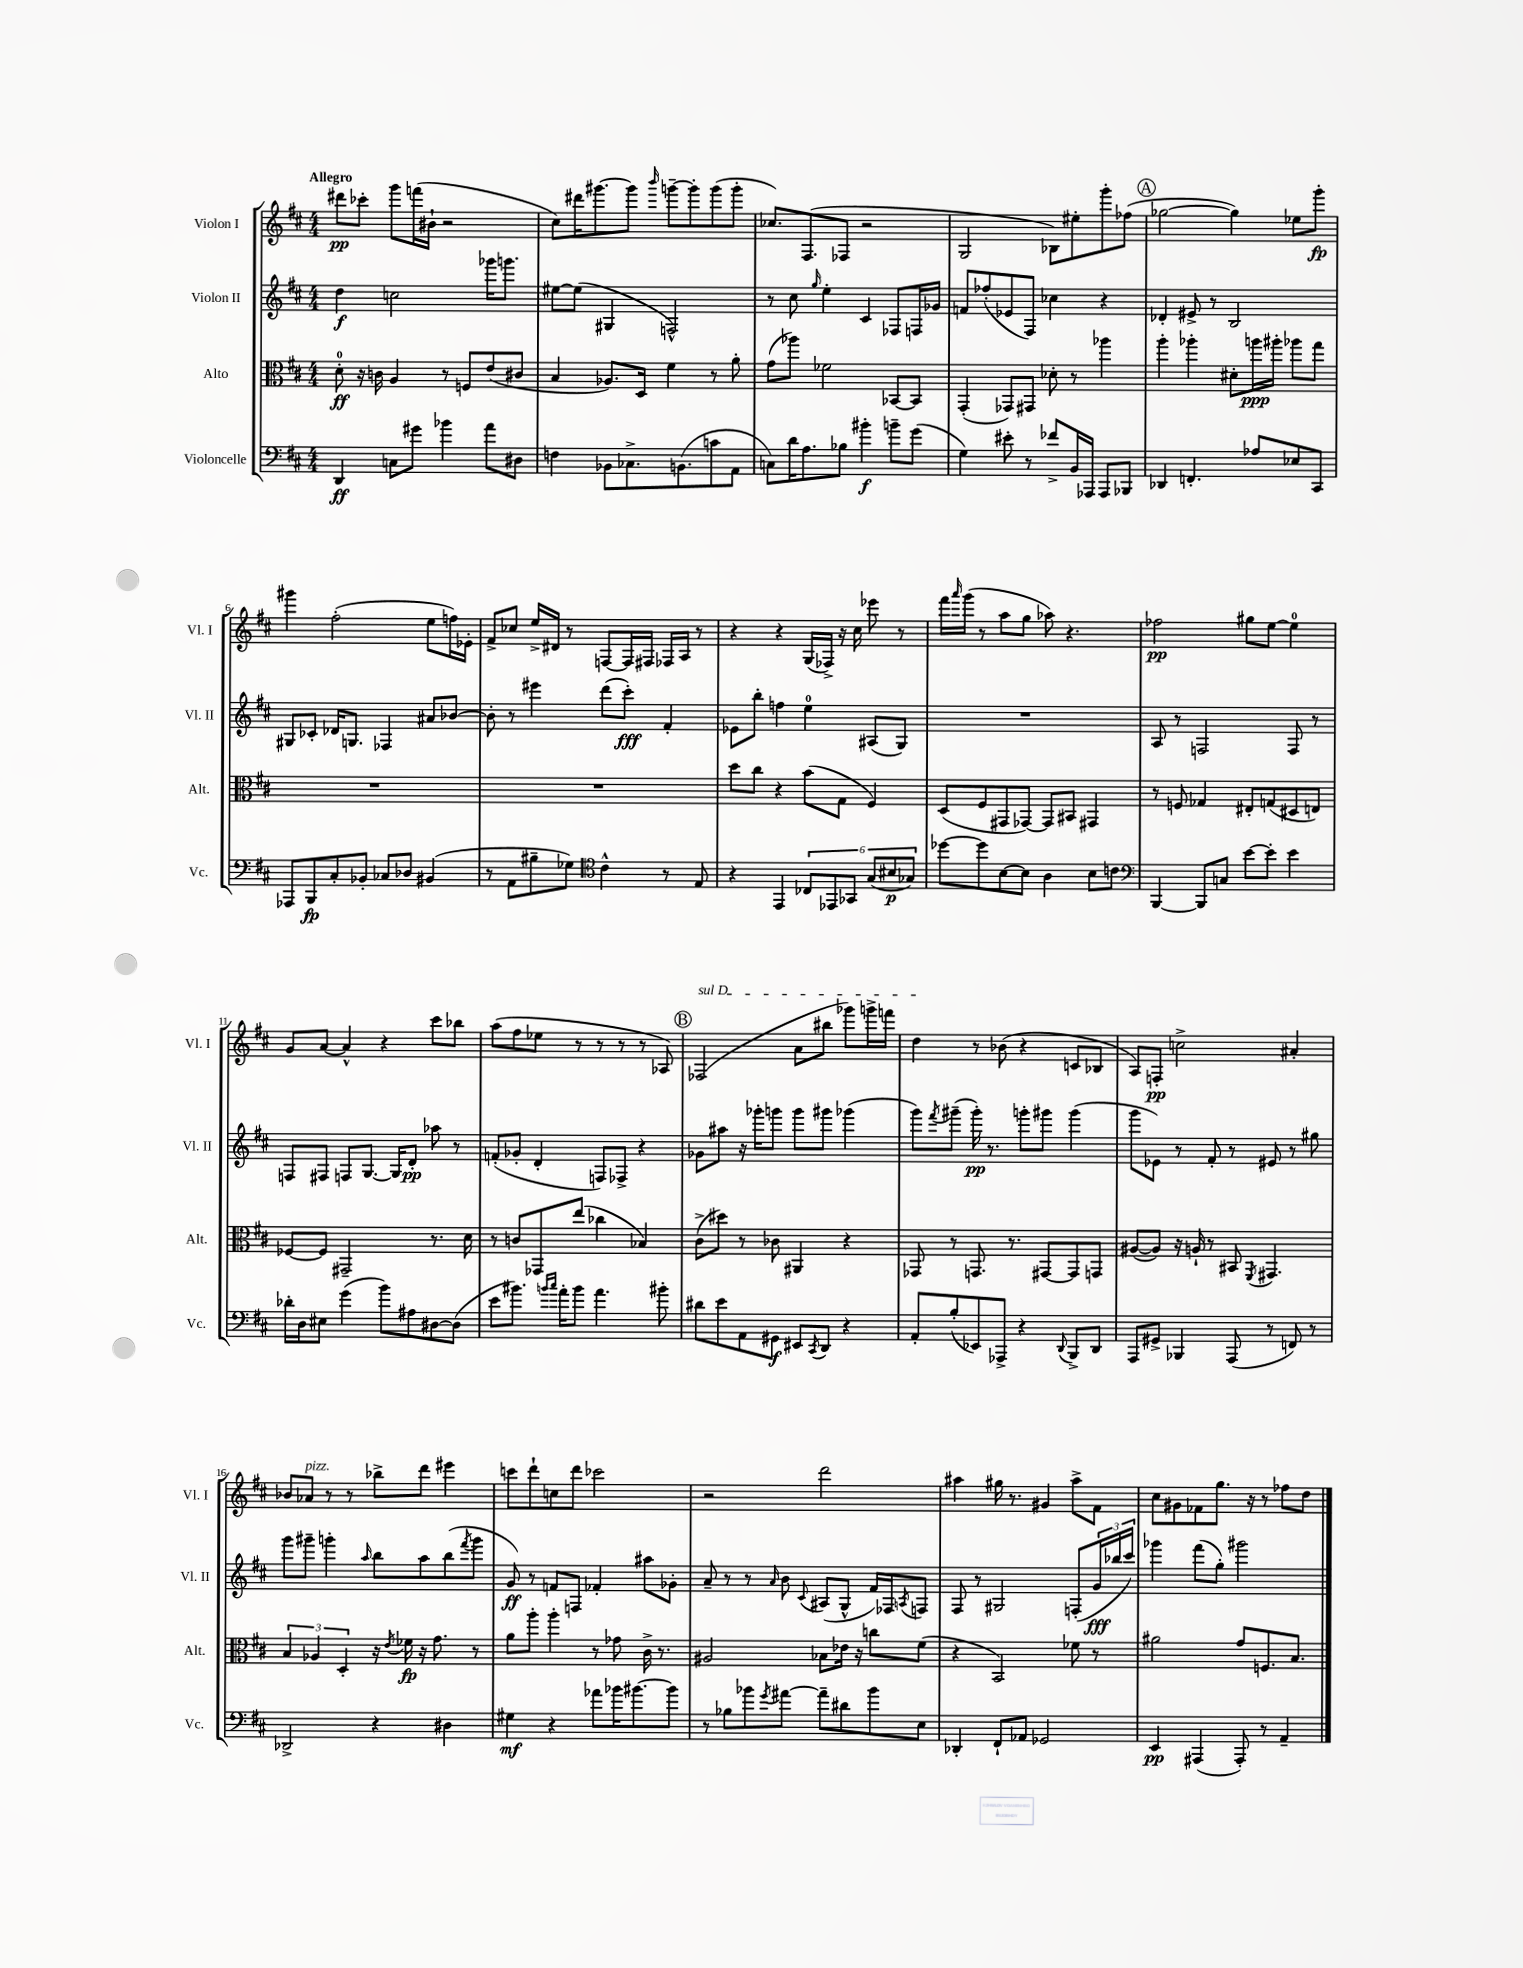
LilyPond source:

<<
\new StaffGroup <<
\new Staff = "s0" \with { instrumentName = "Violon I" shortInstrumentName = "Vl. I" } {
    \clef treble \key d \major \numericTimeSignature \time 4/4 \tempo "Allegro"
    dis'''8\pp ces'''8-. g'''8 f'''16( bis'16-! r2 |
    cis''8) dis'''16 gis'''8.~ gis'''8 \grace { b'''16 } g'''8~-- g'''8-. g'''8( g'''8-. |
    ces''8.) fis8.( fes8 r2 |
    g2 bes8) eis''8-. g'''8-. fes''8( |
    \mark \markup { \circle "A" } ges''2~ ges''4) ees''8 g'''8-.\fp |
    gis'''4 fis''2-.( e''8 f''16) ees'16-. |
    fis'8-> ces''8 e''16-> dis'16 r8 f8~ f16 fis16 fes16 a16 r8 |
    r4 r4 g16( fes16->) r16 cis''16 ees'''8 r8 |
    fis'''16 \grace { a'''16 } g'''16( r8 a''8 g''8 aes''8) r4. |
    fes''2\pp gis''8 e''8~ e''4-0 |
    g'8 a'8~ a'4-^ r4 cis'''8 bes''8 |
    a''8( fis''8 ees''8 r8 r8 r8 r8 aes8) |
    \mark \markup { \circle "B" } \once \override TextSpanner.bound-details.left.text = \markup { \italic "sul D" } fes2\startTextSpan( a'8 bis''8 ges'''8) g'''16-> f'''16 |
    d''4\stopTextSpan r8 bes'8( r4 c'8 bes8 |
    a8) f8-.\pp c''2-> ais'4-. |
    bes'8 aes'8^\markup { \italic "pizz." } r8 r8 bes''8-> d'''8 eis'''4 |
    c'''8 d'''8-! c''8 d'''8 ces'''2 |
    r2 d'''2 |
    ais''4 gis''16 r8. gis'4 ais''8-> fis'8 |
    cis''8 gis'8 fes'8 g''8. r16 r8 fes''8 d''8 \bar "|." |
}
\new Staff = "s1" \with { instrumentName = "Violon II" shortInstrumentName = "Vl. II" } {
    \clef treble \key d \major \numericTimeSignature \time 4/4
    d''4\f c''2 ges'''16 g'''8. |
    eis''8~ eis''8( gis4 f2-^) |
    r8 cis''8 \grace { g''16 } e''4-. cis'4 fes8 f16 ges'16 |
    f'8 fes''8-.( ees'8 fis8) ces''4 r4 |
    \mark \markup { \circle "A" } des'4-. eis'8-> r8 b2 |
    gis8 ces'8-. des'16 g8. fes4 ais'8 bes'8~ |
    bes'8-. r8 eis'''4 d'''8( cis'''8-.\fff) fis'4-. |
    ees'8 b''8-. f''4 e''4-0 ais8( g8) |
    R1 |
    a8 r8 f2 f8 r8 |
    f8 fis8 f8 g8.~ g16 d'8-.\pp aes''8 r8 |
    f'8-.( ges'8-. d'4-. f8) fes8-> r4 |
    \mark \markup { \circle "B" } ges'8 ais''8 r16 ges'''16-. g'''8 g'''8 gis'''8 ges'''4( |
    g'''8) \acciaccatura { fis'''8 } gis'''8--( gis'''16-.\pp) r8. g'''8-. gis'''8 gis'''4( |
    g'''8 ees'8) r8 fis'8-. r8 eis'8 r8 gis''8 |
    g'''8 gis'''8-- g'''4-. \grace { a''16 } b''8 a''8 b''8( \acciaccatura { fis'''8 } g'''8 |
    g'8\ff) r8 f'8 f8 fes'4-. ais''8 ges'8-. |
    a'8-- r8 r8 \grace { a'16 } b'8 \appoggiatura { cis'8 } ais8( g8-^ fis'16) fes16 \acciaccatura { a8 } f8 |
    fis8 r8 gis2 f8-.( \tuplet 3/2 { g'16\fff bes''16 cis'''16) } |
    ges'''4 fis'''8( g''8-.) gis'''2 \bar "|." |
}
\new Staff = "s2" \with { instrumentName = "Alto" shortInstrumentName = "Alt." } {
    \clef alto \key d \major \numericTimeSignature \time 4/4
    d'8-0-.\ff r16 c'16 a4 r8 f8 e'8( cis'8 |
    b4 aes8.) d16 fis'4 r8 a'8-. |
    g'8( aes''8) fes'2 bes,8~ bes,8 |
    g,4-.( ges,8) gis,8 des'8-. r8 aes''4 |
    \mark \markup { \circle "A" } a''4-. aes''4-. dis'8-. a''16\ppp ais''16-. aes''8 g''8 |
    R1 |
    R1 |
    d''8 cis''8 r4 b'8( g8 fis4) |
    d8( fis8 gis,8 ges,8~) ges,8 bis,8 gis,4 |
    r8 f8 ges4 eis8-. g8( dis8 e8) |
    fes8~ fes8 gis,2-- r8. d'16 |
    r8 c'8 ges,8 e''8( ces''4 bes4) |
    \mark \markup { \circle "B" } cis'8->( dis''8) r8 ces'8 ais,4 r4 |
    ges,8 r8 g,8. r8. gis,8~ gis,8 g,8 |
    ais8~( ais8) r16 a16-! r8 bis,8 \acciaccatura { fis,8 } gis,4. |
    \tuplet 3/2 { b4 aes4 d4-. } r16 \acciaccatura { e'8 } fes'16\fp r16 g'8. r8 |
    a'8 a''8-. a''4-. r8 ges'8 cis'16-> r8. |
    ais2 bes8 ees'16 r16 c''8 fis'8( |
    r4 b,2) fes'8 r8 |
    ais'2 g'8 f8. b8. \bar "|." |
}
\new Staff = "s3" \with { instrumentName = "Violoncelle" shortInstrumentName = "Vc." } {
    \clef bass \key d \major \numericTimeSignature \time 4/4
    d,4\ff c8 gis'8 bes'4 a'8 dis8 |
    f4 bes,8 ces8.-> b,8.( c'8 a,8 |
    c8) d'16 a8. bes8 bis'4-.\f b'8-- g'8( |
    g4) eis'8-. r8 fes'8-> b,16 aes,,16 aes,,8 bes,,8 |
    \mark \markup { \circle "A" } des,4 f,4.-. aes8 ees8 cis,8 |
    aes,,8 b,,8\fp cis8-. bes,8-. ces8 des8 bis,4( |
    r8 a,8 bis8-- ges8) \clef tenor cis'4-^ r8 e8 |
    r4 e,4 \tuplet 6/4 { ces8 ees,8 ges,8 g8( bis8\p ges8) } |
    des''8~ des''8 b8~ b8 a4 b8 c'8 |
    \clef bass b,,4~ b,,8 c8 e'8~ e'8-. e'4 |
    des'16-. d16 eis8 g'4( b'8) ais8 dis8~ dis8( |
    e'8 bis'8.) \grace { b'16 cis''16 } a'16-. b'8 a'4. bis'8-. |
    \mark \markup { \circle "B" } dis'8 e'8 a,8 gis,8\f eis,8 \acciaccatura { cis,8 } d,8 r4 |
    a,8-. b8-.( ees,8) aes,,8-> r4 \appoggiatura { d,8 } b,,8-> d,8 |
    a,,8 gis,8-> bes,,4 a,,8( r8 f,8) r8 |
    des,2-> r4 dis4 |
    gis4\mf r4 aes'8 bes'16 bis'8.~ bis'8 |
    r8 bes8 bes'8 \acciaccatura { g'8 } ais'8~ ais'8-- dis'8 bes'8 e8 |
    des,4-. fis,8-! aes,8 ges,2 |
    e,4\pp ais,,4( ais,,8-.) r8 a,4-- \bar "|." |
}
>>
>>
